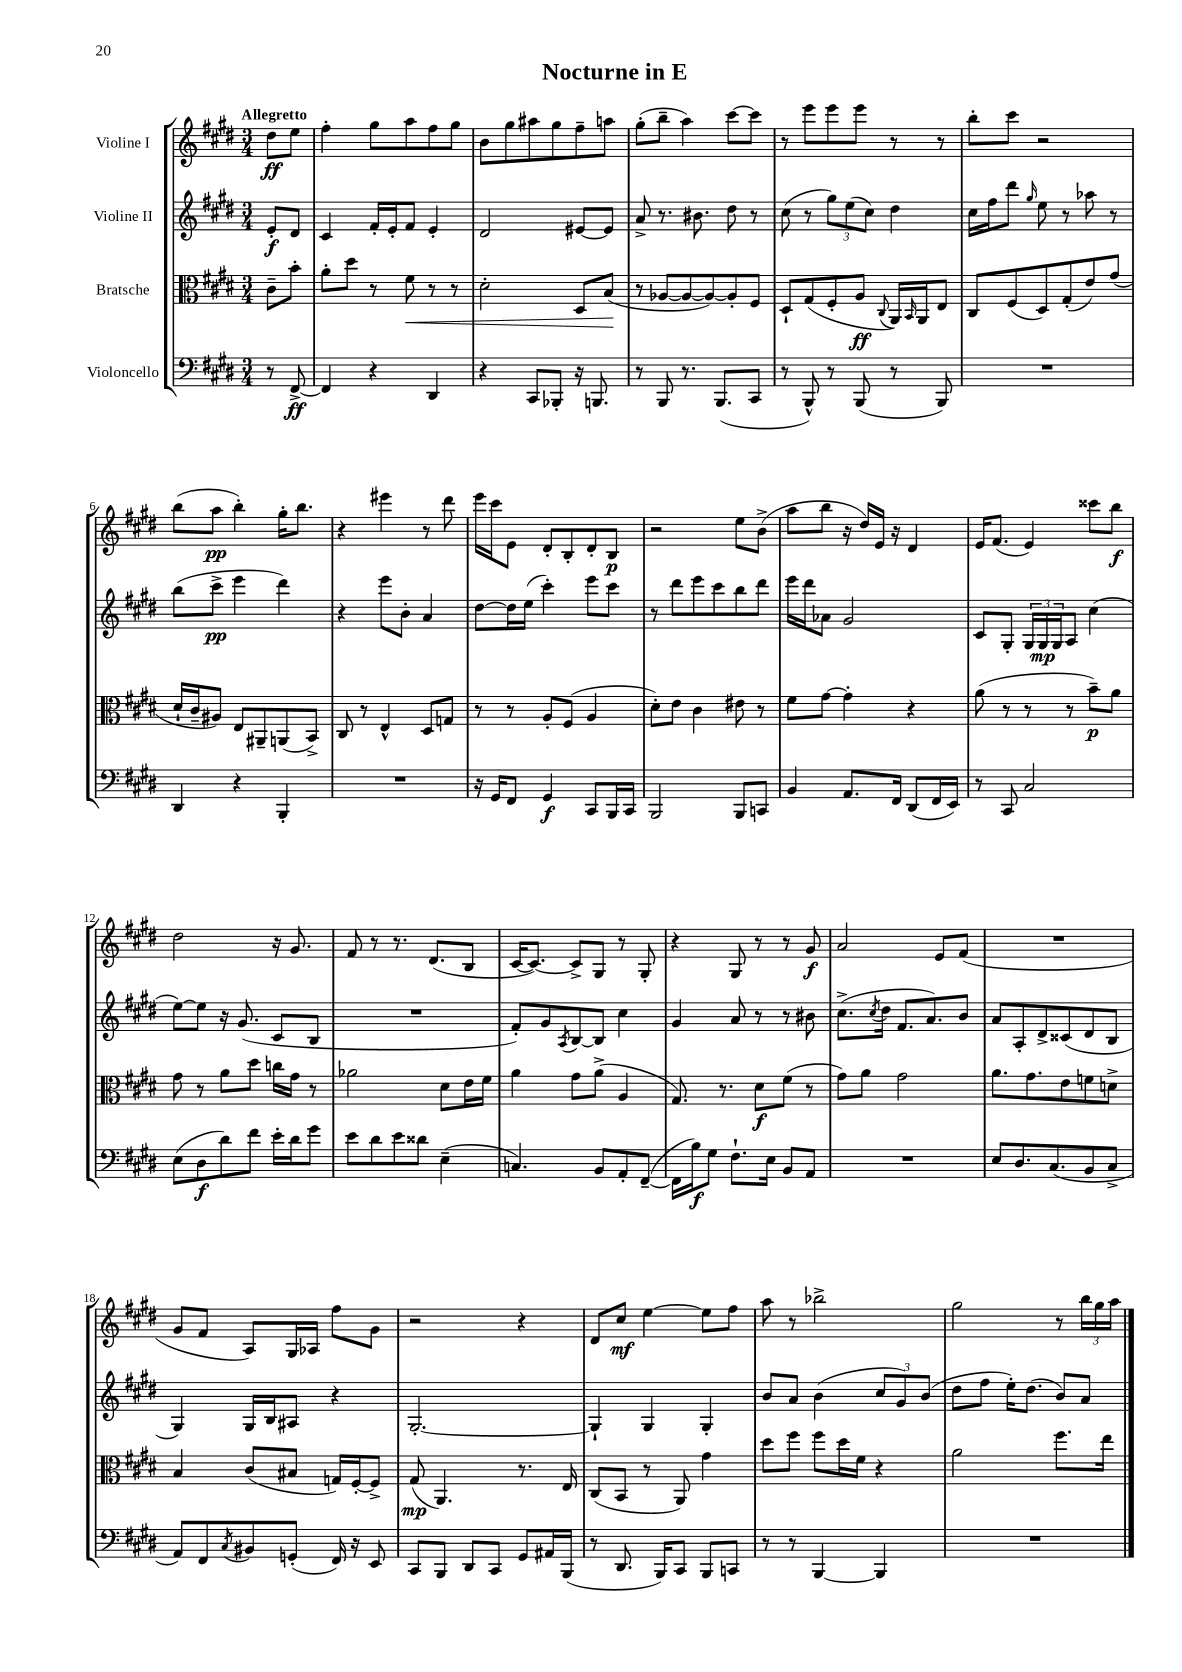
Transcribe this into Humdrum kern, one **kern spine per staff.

**kern	**kern	**kern	**kern
*staff4	*staff3	*staff2	*staff1
*clefF4	*clefC3	*clefG2	*clefG2
*k[f#c#g#d#]	*k[f#c#g#d#]	*k[f#c#g#d#]	*k[f#c#g#d#]
*M3/4	*M3/4	*M3/4	*M3/4
8r	8c#~	8e'	8dd#
[8FF#^	8b'	8d#	8ee
=	=	=	=
4FF#]	8a'	4c#	4ff#'
.	8dd#	.	.
4r	8r	16f#'	8gg#
.	.	16e'	.
.	8f#	8f#	8aa
4DD#	8r	4e'	8ff#
.	8r	.	8gg#
=	=	=	=
4r	2d#'	2d#	8b
.	.	.	8gg#
8CC#	.	.	8aa#
8BBB-'	.	.	8gg#
16r	8D#	[8e#	8ff#~
8.BBB	.	.	.
.	(8B	8e#]	8aa
=	=	=	=
8r	8r	8a^	(8gg#'
8BBB	[8A-	8.r	8bb~
8.r	8A-_	.	4aa)
.	.	8.b#	.
.	8A-_)	.	.
(8.BBB	.	.	.
.	8A-']	8dd#	[8ccc#
8CC#	8F#	8r	8ccc#]
=	=	=	=
8r	8D#`	(8cc#	8r
8BBB^^)	(8G#	8r	8eee
8r	8F#'	12gg#)	8eee
.	.	(12ee	.
(8BBB	8A	.	8eee
.	.	12cc#)	.
.	8qqC#	.	.
8r	16AA)	4dd#	8r
.	16qqBB	.	.
.	16AA	.	.
8BBB)	8E	.	8r
=	=	=	=
2.r	8C#	16cc#	8bb'
.	.	16ff#	.
.	(8F#	8ddd#	8ccc#
.	.	16qqgg#	.
.	8D#)	8ee	2r
.	(8G#'	8r	.
.	8e)	8aa-	.
.	(8g#	8r	.
=	=	=	=
4DD#	16d#`	(8bb	(8bb
.	16c#~	.	.
.	8A#)	8ccc#^	8aa
4r	8E	4eee	4bb')
.	8AA#~	.	.
4BBB'	(8AA	4ddd#)	16gg#'
.	.	.	8.bb
.	8BB^)	.	.
=	=	=	=
2.r	8C#	4r	4r
.	8r	.	.
.	4E^^	8eee	4eee#
.	.	8b'	.
.	8D#	4a	8r
.	8G	.	8ddd#
=	=	=	=
16r	8r	[8dd#	16eee
16GG#	.	.	16ccc#
8FF#	8r	16dd#]	8e
.	.	(16ee	.
4GG#	8A'	4ccc#')	8d#'
.	(8F#	.	8B'
8CC#	4A	8eee	8d#'
16BBB	.	8ccc#	8B
16CC#	.	.	.
=	=	=	=
2BBB	8d#')	8r	2r
.	8e	8ddd#	.
.	4c#	8eee	.
.	.	8ccc#	.
8BBB	8e#	8bb	8ee
8CC	8r	8ddd#	(8b^
=	=	=	=
4BB	8f#	16eee	8aa
.	.	16ddd#	.
.	[8g#	8a-	8bb
8.AA	4g#']	2g#	16r
.	.	.	16dd#)
.	.	.	16e
16FF#	.	.	16r
(8DD#	4r	.	4d#
16FF#	.	.	.
16EE)	.	.	.
=	=	=	=
8r	(8a	8c#	16e
.	.	.	(8.f#
8CC#	8r	8G#'	.
2C#	8r	24G#	4e)
.	.	24G#	.
.	.	24G#	.
.	8r	8A	.
.	8b~)	(4cc#	8ccc##
.	8a	.	8bb
=	=	=	=
(8E	8g#	[8ee)	2dd#
8D#	8r	8ee]	.
8d#)	8a	16r	.
.	.	(8.g#	.
8f#	8dd#	.	.
16e'	16cc	8c#	16r
16d#	16g#	.	8.g#
8g#	8r	8B	.
=	=	=	=
8e	2a-	2.r	8f#
8d#	.	.	8r
8e	.	.	8.r
8d##	.	.	.
.	.	.	(8.d#
(4E~	8d#	.	.
.	16e	.	8B
.	16f#	.	.
=	=	=	=
4.C)	4a	8f#')	[16c#
.	.	.	8.c#_)
.	.	8g#	.
.	.	8qA	.
.	8g#	[8B	8c#^]
8BB	(8a^	8B]	8G#
8AA'	4A	4cc#	8r
([8FF#~	.	.	8G#'
=	=	=	=
16FF#]	8.G#)	4g#	4r
16B)	.	.	.
8G#	.	.	.
.	8.r	.	.
8.F#`	.	8a	8G#
.	8d#	8r	8r
16E	.	.	.
8BB	(8f#	8r	8r
8AA	8r	8b#	8g#
=	=	=	=
2.r	8g#)	(8.cc#^	2a
.	8a	.	.
.	.	8qcc#	.
.	.	16dd#	.
.	2g#	8.f#	.
.	.	8.a)	.
.	.	.	8e
.	.	8b	(8f#
=	=	=	=
8E	8.a	8a	2.r
8.D#	.	8A'	.
.	8.g#	.	.
.	.	8d#^	.
(8.C#	.	.	.
.	8e	(8c##	.
8BB	8f	8d#	.
8C#^	8d^	8B	.
=	=	=	=
8AA)	4B	4G#)	8g#
8FF#	.	.	8f#
8qC#	.	.	.
8BB#	(8c#	16G#	8A)
.	.	16B	.
(8GG'	8B#	8A#	16G#
.	.	.	16A-
16FF#)	16G)	4r	8ff#
16r	[16F#'	.	.
8EE	8F#^]	.	8g#
=	=	=	=
8CC#	(8G#	[2.G#'	2r
8BBB	4.AA)	.	.
8DD#	.	.	.
8CC#	.	.	.
8GG#	8.r	.	4r
16AA#	.	.	.
(16BBB	16E	.	.
=	=	=	=
8r	(8C#	4G#`]	8d#
8.DD#	8BB	.	8cc#
.	8r	4G#	[4ee
16BBB)	.	.	.
8CC#	8AA)	.	.
8BBB	4g#	4G#'	8ee]
8CC	.	.	8ff#
=	=	=	=
8r	8dd#	8b	8aa
8r	8ff#	8a	8r
[4BBB	8ff#	(4b	2bb-^
.	16dd#	.	.
.	16f#	.	.
4BBB]	4r	12cc#	.
.	.	12g#)	.
.	.	(12b	.
=	=	=	=
2.r	2a	8dd#	2gg#
.	.	8ff#	.
.	.	16ee')	.
.	.	(8.dd#	.
.	8.ff#	8b)	8r
.	.	8a	24bb
.	.	.	24gg#
.	16ee	.	.
.	.	.	24aa
==	==	==	==
*-	*-	*-	*-
